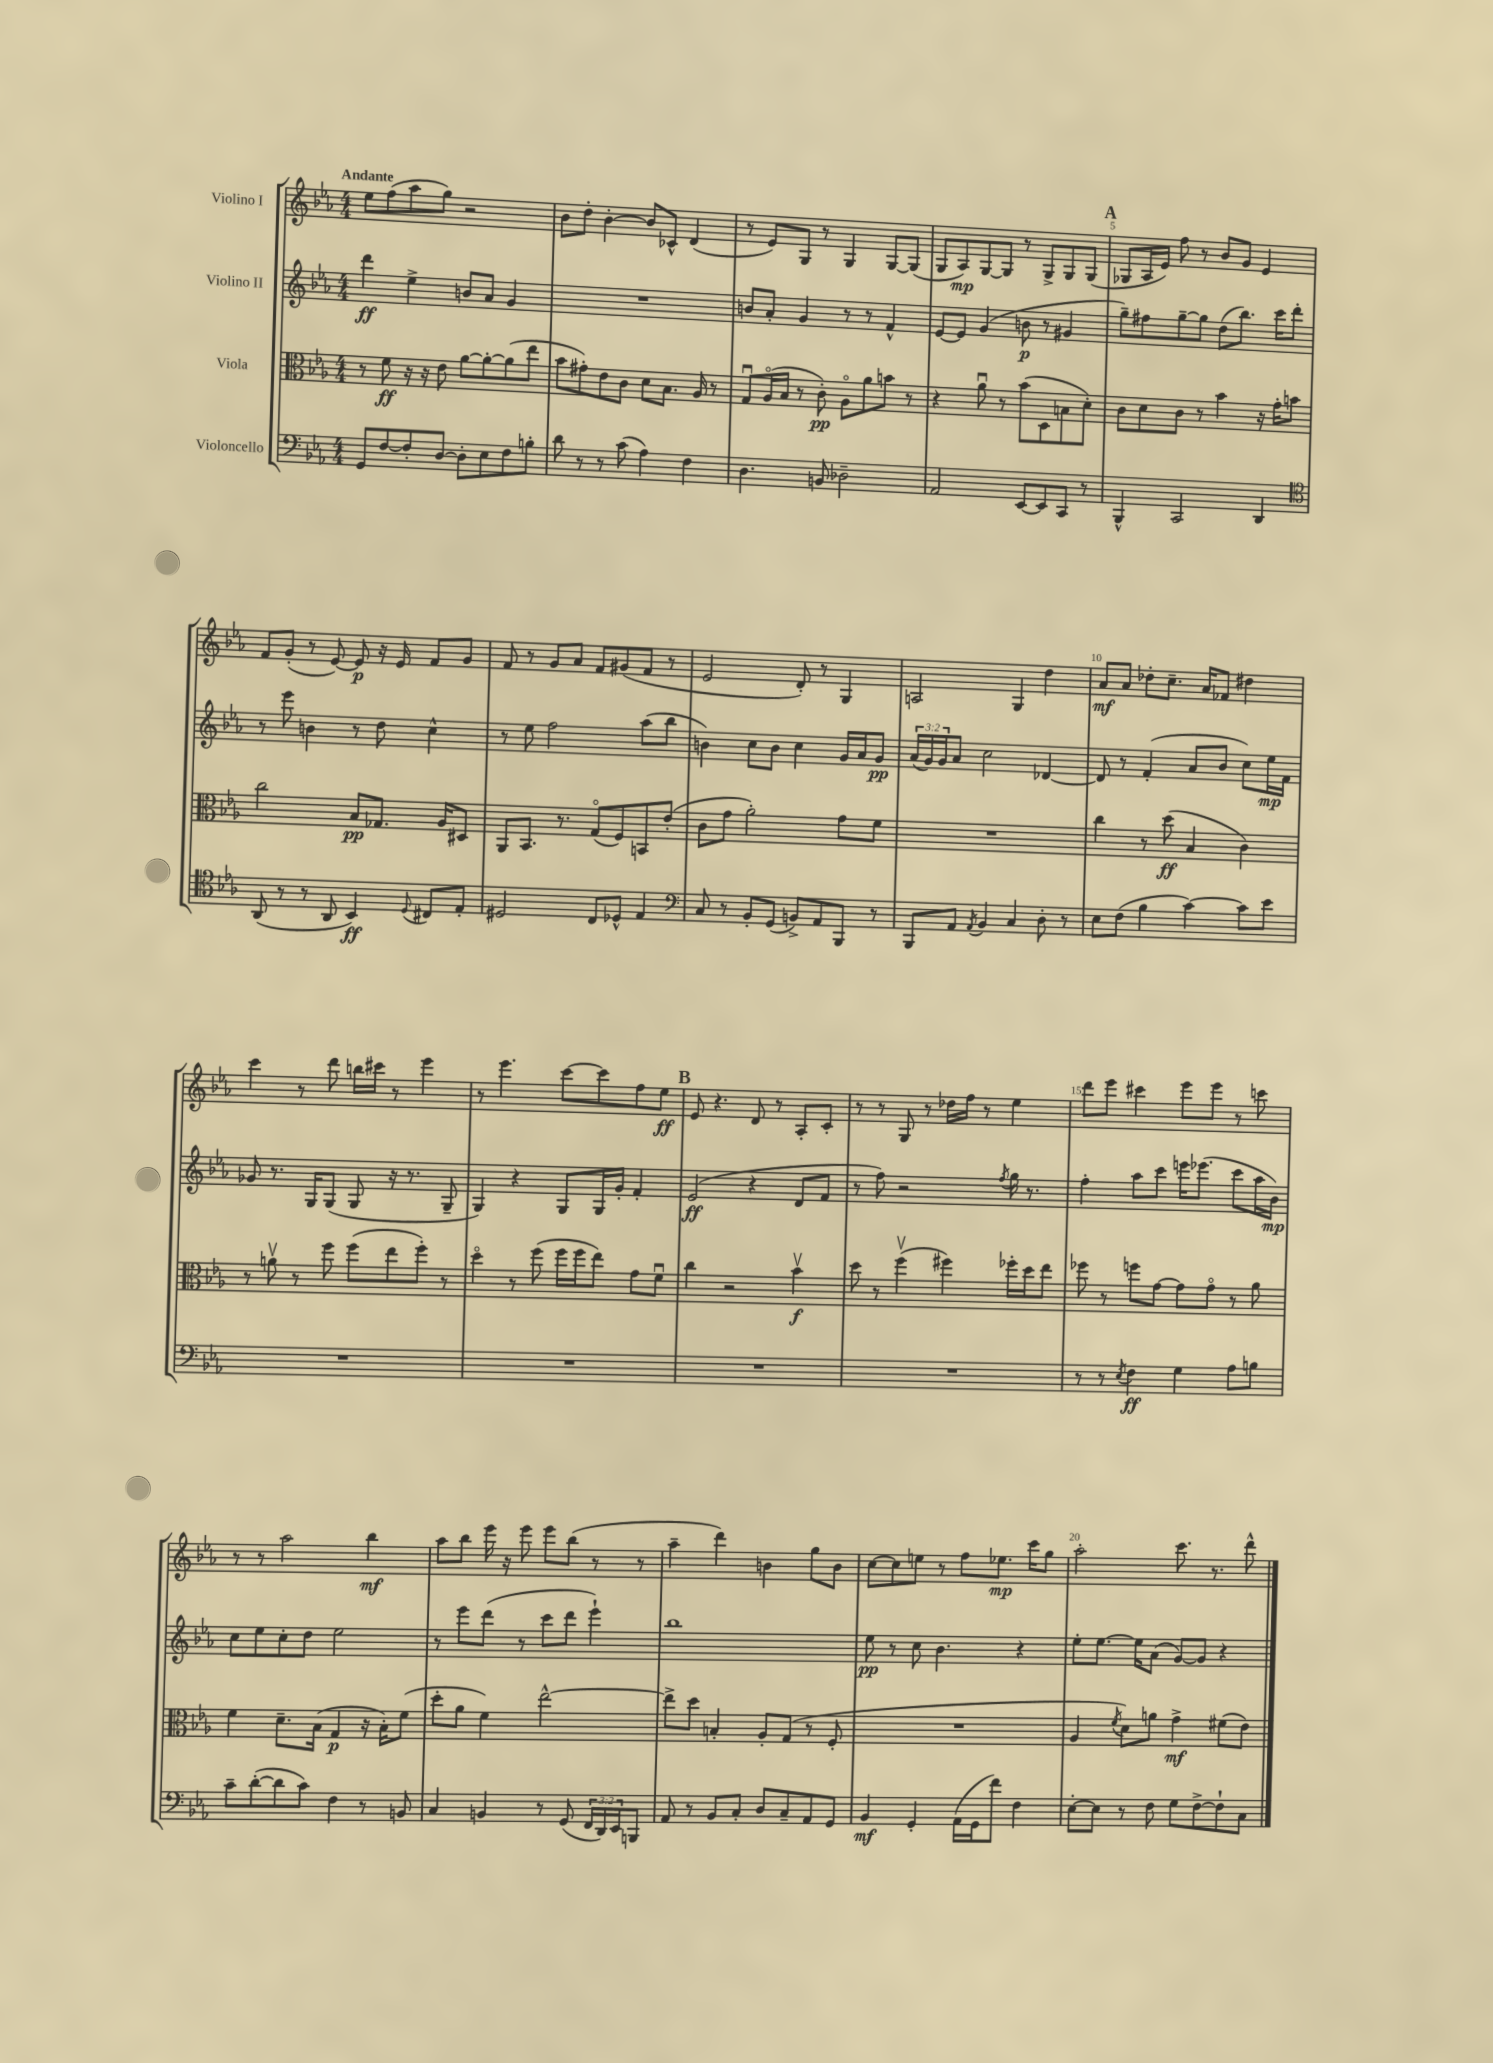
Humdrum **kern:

**kern	**kern	**kern	**kern
*staff4	*staff3	*staff2	*staff1
*clefF4	*clefC3	*clefG2	*clefG2
*k[b-e-a-]	*k[b-e-a-]	*k[b-e-a-]	*k[b-e-a-]
*M4/4	*M4/4	*M4/4	*M4/4
8GG	8r	4ddd	8ee-
[8F	8f	.	(8ff
8F']	16r	4ee-^	8aa-
.	16r	.	.
[8D	8e-	.	8gg)
8D']	[8a-	8b	2r
8E-	8a-'_	8a-	.
8F	(8a-]	4g	.
8B'	8ee-	.	.
=	=	=	=
8d	8b-	1r	8b-
8r	8g#')	.	8dd'
8r	8e-	.	[4b-'
(8c	8c	.	.
4A-)	8d	.	8b-]
.	8.B-	.	8c-^^
4F	.	.	(4d
.	16A-	.	.
.	8r	.	.
=	=	=	=
4.D	8Gu	8b	8r
.	(16A-o	8a-'	8e-)
.	16B-	.	.
.	8r	4g	8G
8BB	8c')	.	8r
2D-~	8A-o	8r	4G
.	8a-	8r	.
.	8b	4f^^	[8G
.	8r	.	(8G]
=	=	=	=
2AA-	4r	[8e-	8G
.	.	8e-]	8A-)
.	8a-u	(4g	[8G
.	8r	.	8G]
[8EE-	(8b-	8b	8r
8EE-]	8D	8r	8G^
8CC	8B	4g#	8G
8r	8d')	.	(8G
=	=	=	=
4BBB-^^	8c	8gg~)	8G-
.	8d	8ff#	16A-
.	.	.	16e-)
2CC	8c	[8gg~	8ff
.	8r	8gg]	8r
.	4b-	(8dd	8b-
.	.	8.bb-)	8g
4DD	16r	.	4e-
.	16g'	16ccc	.
.	8b	8ddd'	.
=	=	=	=
*clefC4	*	*	*
(8AA-	2cc	8r	8f
8r	.	8eee-	(8g'
8r	.	4b	8r
8AA-	.	.	[8e-)
4BB-)	8B-	8r	8e-]
.	8.G-	8dd	16r
.	.	.	16e-
8qqD	.	.	.
8C#	.	4cc^^	8f
.	16A-	.	.
8E-'	8D#	.	8g
=	=	=	=
2D#	8AA-	8r	8f
.	8.BB-	8ee-	8r
.	.	2ff	8g
.	8.r	.	.
.	.	.	8a-
8C	(8Go	.	8f
8D-^^	8F)	.	(8g#
4E-	8BB	(8aa-	8f
.	(8e-'	8bb-	8r
=	=	=	=
*clefF4	*	*	*
8C	8c	4b)	2e-
8r	8g	.	.
8BB-'	2a-')	8cc	.
(8GG	.	8b	.
8BB^)	.	4cc	8d')
8AA-	.	.	8r
8BBB-	8g	16g	4G
.	.	16a-	.
8r	8f	8g	.
=	=	=	=
8BBB-	1r	(24a-	2A
.	.	24g)	.
.	.	24g	.
8AA-	.	8a-	.
8qAA-	.	.	.
4BB-	.	2cc	.
4C	.	.	4G
8D'	.	[4d-	4dd
8r	.	.	.
=	=	=	=
8E-	4cc	8d-]	8a-
(8F	.	8r	8a-
4B-	8r	(4f'	8dd-'
.	(8dd	.	8.cc~
[4c)	4B-	8a-	.
.	.	.	16a-
.	.	8b-	8f-
8c]	4c)	8cc)	4dd#
8e-	.	16ee-	.
.	.	16f	.
=	=	=	=
1r	8r	8g-	4ccc
.	8av	8.r	.
.	8r	.	8r
.	.	16G	.
.	8ff	(8G	8ddd
.	(8ff	8G	16bb
.	.	.	16ccc#
.	8ee-	16r	8r
.	.	8.r	.
.	8ff')	.	4eee-
.	8r	8G~	.
=	=	=	=
1r	4ddo	4G)	8r
.	.	.	4.eee-
.	8r	4r	.
.	(8ff	.	.
.	16ff	8G	[8ccc
.	16ff	.	.
.	8ee-)	16G	8ccc]
.	.	16g'	.
.	8g	4f'	8ff
.	8fu	.	8ee-
=	=	=	=
1r	4cc	(2e-	8e-
.	.	.	4.r
.	2r	.	.
.	.	4r	8d
.	.	.	8r
.	4b-v	8d	8A-'
.	.	8f	8c'
=	=	=	=
1r	8dd	8r	8r
.	8r	8ff)	8r
.	(4ffv	2r	8G
.	.	.	8r
.	4ff#)	.	16dd-
.	.	.	16ff
.	.	.	8r
.	.	8qff	.
.	16ff-'	16gg	4ee-
.	16dd	8.r	.
.	8ee-	.	.
=	=	=	=
8r	8ff-	4ff'	8ddd
8r	8r	.	8eee-
8qE-	.	.	.
4F	8ff	8aa-	4ccc#
.	[8g	8ccc	.
4G	8g]	16eee	8eee-
.	.	(8.eee-	.
.	8go	.	8eee-
8A-	8r	8ccc	8r
8B	8a-	16aa-	8ccc
.	.	16b-)	.
=	=	=	=
8c~	4f	8cc	8r
([8d'	.	8ee-	8r
8d]	8.d~	8cc'	2aa-
8c)	.	8dd	.
.	(16B-	.	.
4F	4G	2ee-	.
8r	16r	.	4bb-
.	16B-')	.	.
8BB	(8f	.	.
=	=	=	=
4C	8dd'	8r	8aa-
.	8a-	8eee-	8bb-
4BB	4f)	(8ddd	16eee-
.	.	.	16r
.	.	8r	8eee-
8r	[2ee-^^	8ccc	8eee-
(8GG	.	8ddd	(8bb-
24FF	.	4eee-`)	8r
24DD)	.	.	.
24EE-	.	.	.
8BBB	.	.	8r
=	=	=	=
8AA-	8ee-^]	1bb-	4aa-~
8r	8dd	.	.
8BB-	4B'	.	4ddd)
8C'	.	.	.
8D	8A-'	.	4b
8C~	(8G	.	.
8AA-	8r	.	8gg
8GG	8F'	.	8b
=	=	=	=
4BB-	1r	8ee-	[8cc
.	.	8r	8cc]
4GG'	.	8cc	8ee
.	.	4.b-	8r
(16AA-	.	.	8ff
16GG	.	.	.
8f)	.	.	8.ee-
4F	.	4r	.
.	.	.	16ccc
.	.	.	8gg
=	=	=	=
[8E-'	4A-	8ee-'	2aa-'
8E-]	.	[8.ee-	.
.	8qf	.	.
8r	8d)	.	.
.	.	16ee-]	.
8F	8a	(8a-	.
8G	4g^	[8g)	8.ccc
[8F^	.	8g]	.
.	.	.	8.r
8F`]	(8f#	4r	.
8C	8e-)	.	8ddd^^
==	==	==	==
*-	*-	*-	*-
